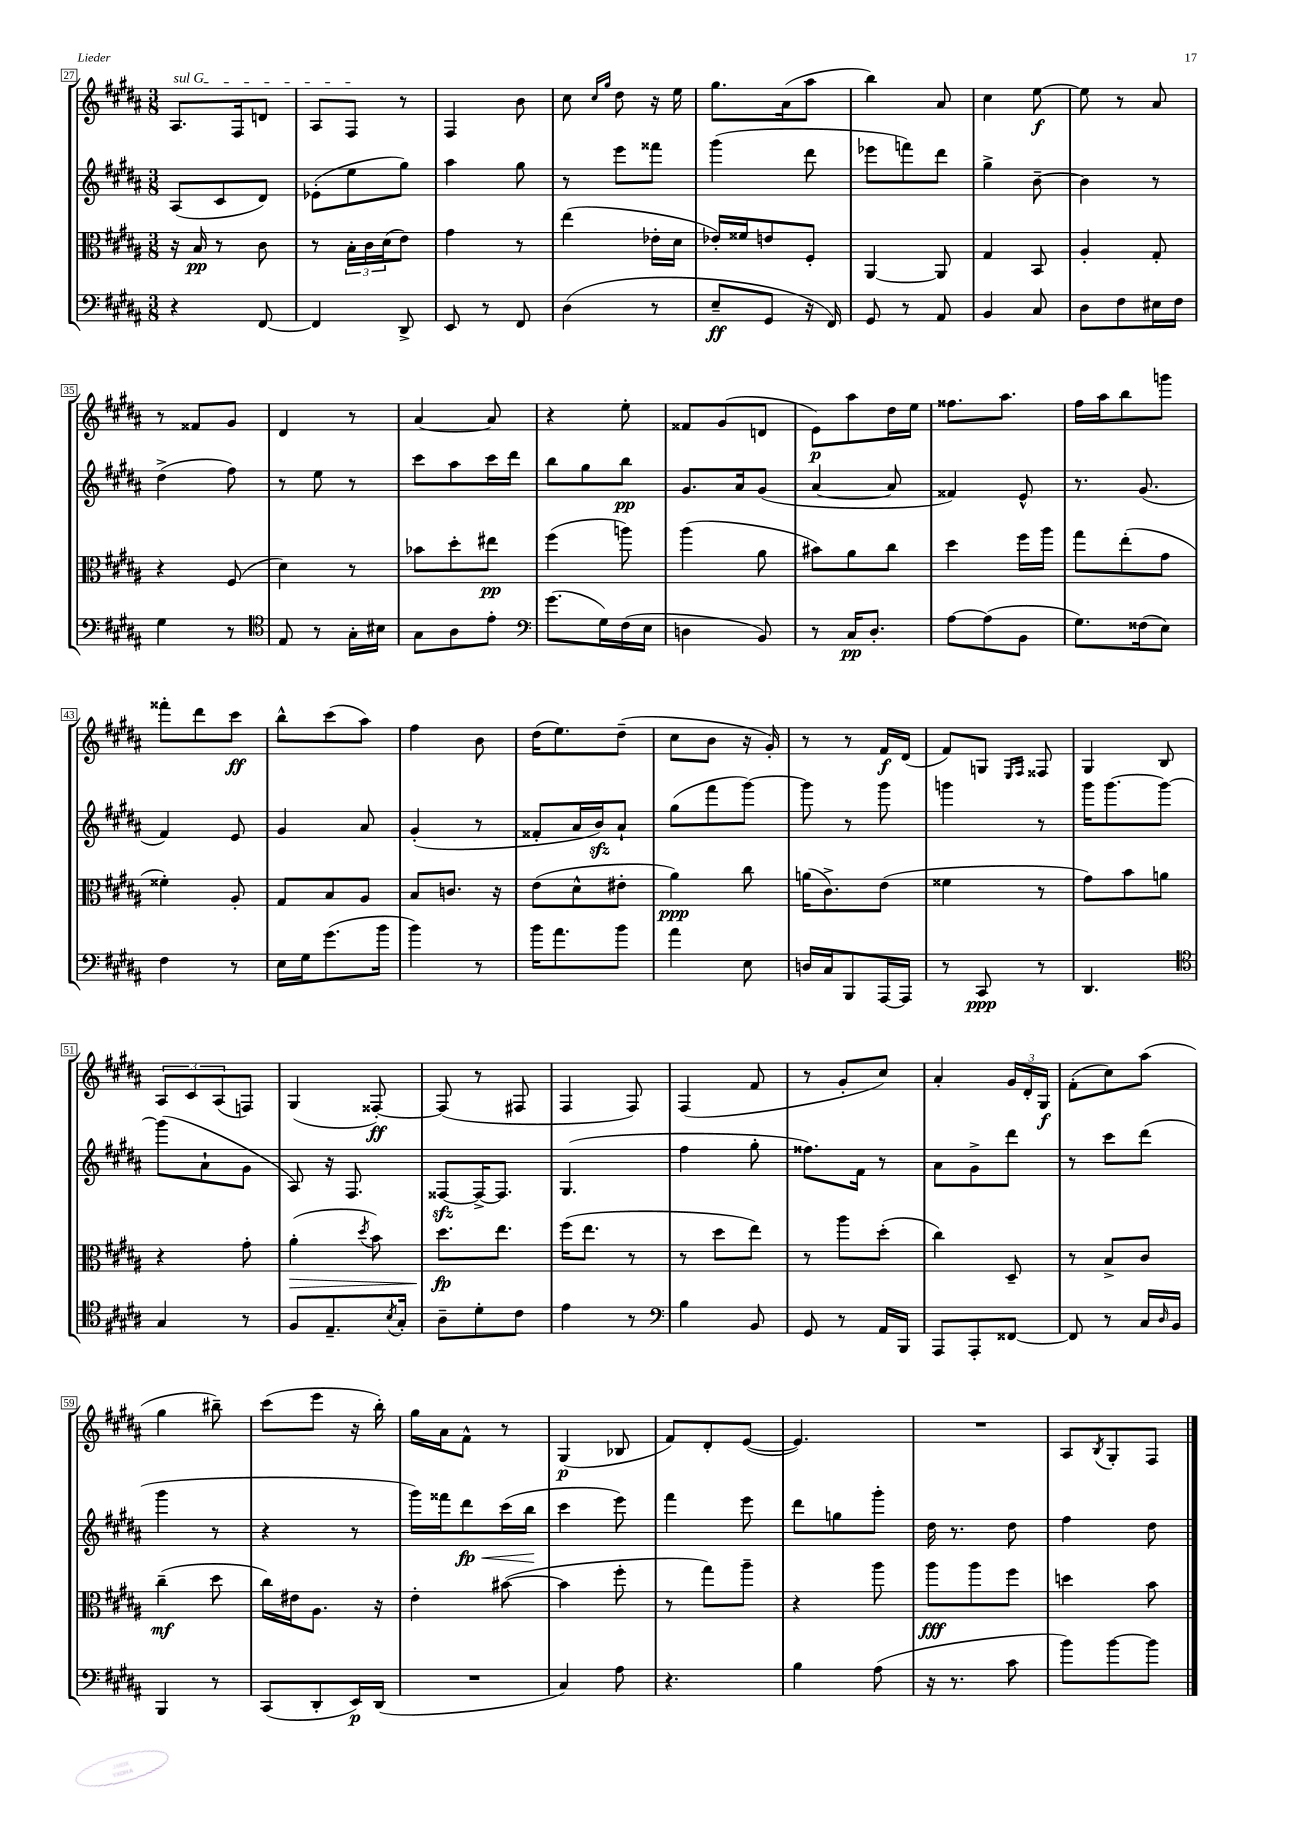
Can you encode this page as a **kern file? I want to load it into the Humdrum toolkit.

**kern	**kern	**kern	**kern
*staff4	*staff3	*staff2	*staff1
*clefF4	*clefC3	*clefG2	*clefG2
*k[f#c#g#d#a#]	*k[f#c#g#d#a#]	*k[f#c#g#d#a#]	*k[f#c#g#d#a#]
*M3/8	*M3/8	*M3/8	*M3/8
4r	16r	(8A#	8.A#
.	16B	.	.
.	8r	8c#	.
.	.	.	16F#
[8FF#	8c#	8d#)	8d
=	=	=	=
4FF#]	8r	(8e-'	8A#
.	24B'	8ee	8F#
.	24c#	.	.
.	(24d#	.	.
8DD#^	8e)	8gg#)	8r
=	=	=	=
8EE	4g#	4aa#	4F#
8r	.	.	.
8FF#	8r	8gg#	8b
=	=	=	=
(4D#	(4ee	8r	8cc#
.	.	.	16qqcc#
.	.	.	16qqgg#
.	.	8eee	8dd#
8r	16e-'	8fff##	16r
.	16d#	.	16ee
=	=	=	=
8E~	16e-')	(4ggg#	8.gg#
.	16f##	.	.
8GG#	8e	.	.
.	.	.	(16a#
16r	8F#'	8ddd#	8aa#
16FF#)	.	.	.
=	=	=	=
8GG#	[4AA#	8eee-	4bb)
8r	.	8fff)	.
8AA#	8AA#]	8ddd#	8a#
=	=	=	=
4BB	4G#	4gg#^	4cc#
8C#	8BB	[8b~	[8ee
=	=	=	=
8D#	4A#'	4b]	8ee]
8F#	.	.	8r
16E#	8G#'	8r	8a#
16F#	.	.	.
=	=	=	=
4G#	4r	(4dd#^	8r
.	.	.	8f##
8r	(8F#	8ff#)	8g#
=	=	=	=
*clefC4	*	*	*
8E	4d#)	8r	4d#
8r	.	8ee	.
16G#'	8r	8r	8r
16B#	.	.	.
=	=	=	=
8G#	8b-	8ccc#	[4a#
8A#	8dd#'	8aa#	.
8e'	8ee#	16ccc#	8a#]
.	.	16ddd#	.
=	=	=	=
*clefF4	*	*	*
(8.g#	(4ff#	8bb	4r
.	.	8gg#	.
16G#)	.	.	.
(16F#	8aa)	8bb	8ee'
16E	.	.	.
=	=	=	=
4D	(4aa#	8.g#	8f##
.	.	.	(8g#
.	.	16a#	.
8BB)	8a#	(8g#	8d
=	=	=	=
8r	8b#)	[4a#	8e)
16C#	8a#	.	8aa#
8.D#'	.	.	.
.	8cc#	8a#]	16dd#
.	.	.	16ee
=	=	=	=
[8A#	4dd#	4f##)	8.ff##
(8A#]	.	.	.
.	.	.	8.aa#
8BB	16ff#	8e^^	.
.	16aa#	.	.
=	=	=	=
8.G#)	8gg#	8.r	16ff#
.	.	.	16aa#
.	(8ee'	.	8bb
(16F##	.	(8.g#	.
8E)	8g#	.	8ggg
=	=	=	=
4F#	4f##')	4f#)	8fff##'
.	.	.	8ddd#
8r	8A#'	8e	8ccc#
=	=	=	=
16E	8G#	4g#	8bb^^
16G#	.	.	.
(8.g#	8B	.	(8ccc#
.	8A#	8a#	8aa#)
16b	.	.	.
=	=	=	=
4b)	8B	(4g#'	4ff#
.	8.c	.	.
8r	.	8r	8b
.	16r	.	.
=	=	=	=
16b	(8e	8f##'	(16dd#
8.a#	.	.	8.ee)
.	8d#^^	16a#	.
.	.	16b)	.
8b	8e#'	8a#`	(8dd#~
=	=	=	=
4a#	4a#)	(8gg#	8cc#
.	.	8fff#	8b
8E	8cc#	[8ggg#)	16r
.	.	.	16g#')
=	=	=	=
16D	(16a	8ggg#]	8r
16C#	8.c#^)	.	.
8BBB	.	8r	8r
[16AAA#	(8e	8ggg#	16f#
16AAA#]	.	.	(16d#
=	=	=	=
8r	4f##	4ggg	8f#)
8CC#	.	.	8G
.	.	.	16qqE
.	.	.	16qqF#
8r	8r	8r	8F##
=	=	=	=
4.DD#	8g#)	16ggg#	4G#
.	.	[8.ggg#	.
.	8b	.	.
.	8a	8ggg#_	8B
=	=	=	=
*clefC4	*	*	*
4G#	4r	(8ggg#]	12A#
.	.	.	12c#
.	.	8a#`	.
.	.	.	(12A#
8r	8g#'	8g#	8F)
=	=	=	=
8F#	(4a#'	8A#)	(4G#
8.E~	.	16r	.
.	.	8.F#	.
.	8qdd#	.	.
.	8b)	.	[8F##')
8qB	.	.	.
16G#'	.	.	.
=	=	=	=
8A#~	8.dd#	[8F##	(8F##]
8d#'	.	16F##^_	8r
.	8.ee	8.F##]	.
8c#	.	.	8F#
=	=	=	=
4e	(16ff#	(4.G#	4F#
.	8.ee	.	.
8r	8r	.	8F#)
=	=	=	=
*clefF4	*	*	*
4B	8r	4ff#	(4F#
.	8dd#	.	.
8BB	8ee)	8gg#'	8f#
=	=	=	=
8GG#	8r	8.ff##)	8r
8r	8aa#	.	8g#'
.	.	16f#	.
16AA#	(8dd#'	8r	8cc#)
16BBB	.	.	.
=	=	=	=
8AAA#	4cc#)	8a#	4a#'
8AAA#'	.	8g#^	.
[8FF##	8D#~	8ddd#	24g#
.	.	.	24d#'
.	.	.	24G#
=	=	=	=
8FF##]	8r	8r	(8f#'
8r	8B^	8ccc#	8cc#)
16C#	8c#	(8ddd#	(8aa#
16qqD#	.	.	.
16BB	.	.	.
=	=	=	=
4BBB	(4cc#~	4ggg#	4gg#
8r	8dd#	8r	8bb#~)
=	=	=	=
(8CC#	16cc#)	4r	(8ccc#
.	16e#	.	.
8DD#'	8.A#	.	8eee
16EE)	.	8r	16r
(16DD#	16r	.	16bb')
=	=	=	=
4.r	4e'	16ggg#)	16gg#
.	.	16fff##	16a#
.	.	8ddd#	8f#^^
.	([8b#	(16ccc#	8r
.	.	16bb	.
=	=	=	=
4C#)	4b#]	4ccc#	(4G#
8A#	8ff#'	8eee)	8B-
=	=	=	=
4.r	8r	4fff#	8f#)
.	8gg#)	.	8d#'
.	8aa#~	8eee	([8e
=	=	=	=
4B	4r	8ddd#	4.e])
.	.	8gg	.
(8A#	8aa#	8ggg#'	.
=	=	=	=
16r	8aa#	16dd#	4.r
8.r	.	8.r	.
.	8aa#	.	.
8c#	8ff#	8dd#	.
=	=	=	=
8b)	4dd	4ff#	8A#
.	.	.	8qB
[8b	.	.	8G#'
8b]	8b	8dd#	8F#
==	==	==	==
*-	*-	*-	*-
